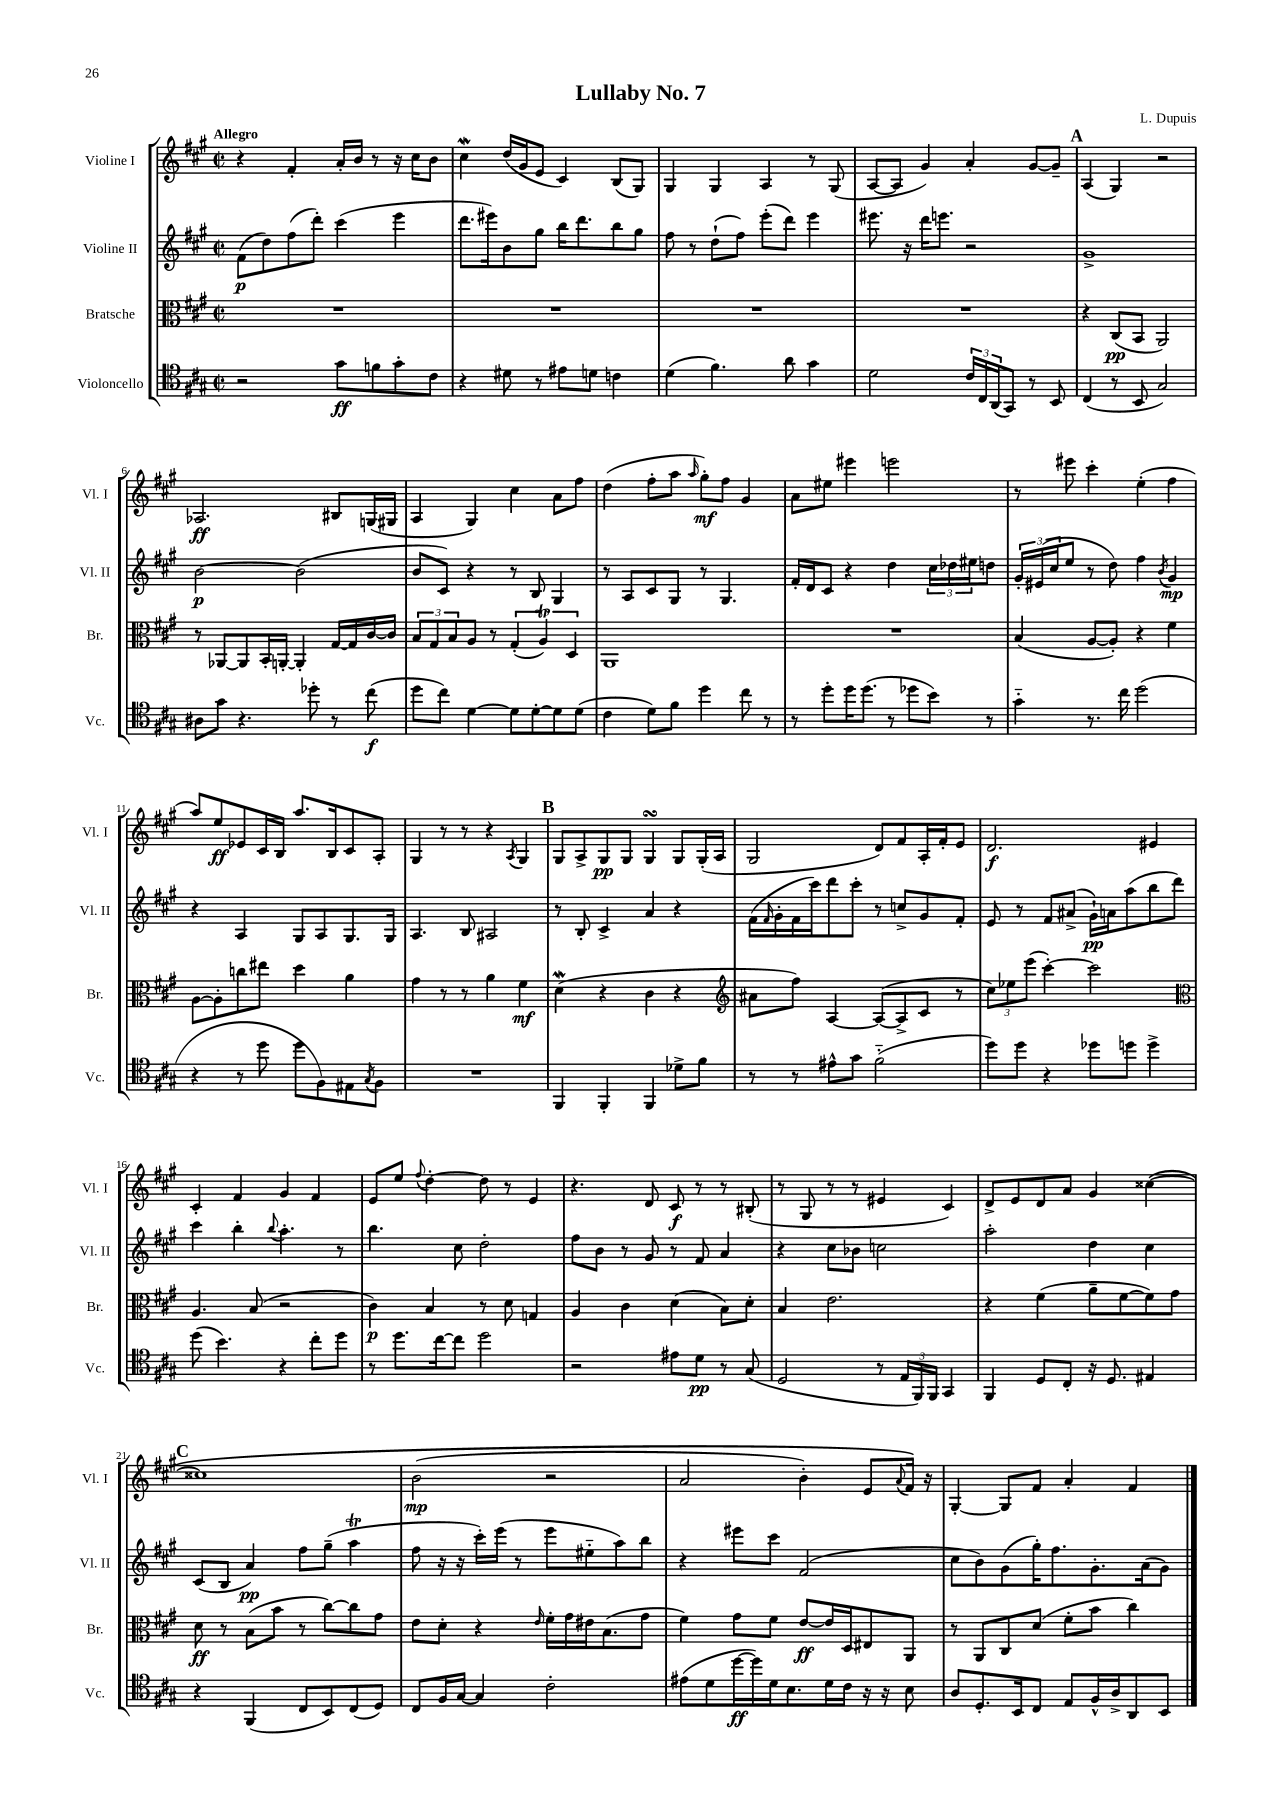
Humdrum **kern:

**kern	**kern	**kern	**kern
*staff4	*staff3	*staff2	*staff1
*clefC4	*clefC3	*clefG2	*clefG2
*k[f#c#g#]	*k[f#c#g#]	*k[f#c#g#]	*k[f#c#g#]
*M2/2	*M2/2	*M2/2	*M2/2
*met(c|)	*met(c|)	*met(c|)	*met(c|)
2r	1r	(8f#	4r
.	.	8dd)	.
.	.	(8ff#	4f#'
.	.	8ddd')	.
8g#	.	(4ccc#	16a'
.	.	.	16b
8f	.	.	8r
8g#'	.	4eee	16r
.	.	.	16cc#
8c#	.	.	8b
=	=	=	=
4r	1r	8.ddd	4cc#
.	.	16eee#)	.
8d#	.	8b	(16dd
.	.	.	16g#
8r	.	8gg#	8e
8e#	.	16bb	4c#)
.	.	8.ddd	.
8d	.	.	.
4c	.	8bb	(8B
.	.	8gg#	8G#)
=	=	=	=
(4d	1r	8ff#	4G#
.	.	8r	.
4.f#)	.	(8dd`	4G#
.	.	8ff#)	.
.	.	(8eee'	4A
8a	.	8ddd)	.
4g#	.	4eee	8r
.	.	.	(8G#
=	=	=	=
2d	1r	8.eee#	[8A
.	.	.	8A]
.	.	16r	.
.	.	16ddd	4g#)
.	.	8.eee	.
24c#	.	2r	4a'
24C#	.	.	.
(24AA	.	.	.
8GG#)	.	.	.
8r	.	.	[8g#
8BB	.	.	8g#~]
=	=	=	=
(4C#	4r	1g#^	(4A
8r	(8C#	.	4G#)
8BB	8BB	.	.
2G#)	2AA)	.	2r
=	=	=	=
8A#	8r	[2b	2.A-
8g#	[8AA-	.	.
4.r	8AA-]	.	.
.	16BB'	.	.
.	[16AA'	.	.
.	4AA']	(2b]	.
8dd-'	.	.	.
8r	[16G#	.	8B#
.	16G#]	.	.
(8cc#	[16c#	.	(16G
.	16c#]	.	16G#
=	=	=	=
8dd	12B	8b	4A
.	12G#	.	.
8cc#)	.	8c#)	.
.	12B	.	.
[4d	8A	4r	4G#)
.	8r	.	.
8d]	(6G#'	8r	4cc#
[8d'	.	8B	.
.	6A)	.	.
8d]	.	4G#	8a
.	6D	.	.
(8d	.	.	8ff#
=	=	=	=
4c#	1AA	8r	(4dd
.	.	8A	.
8d)	.	8c#	8ff#'
8f#	.	8G#	8aa
.	.	.	16qqaa
4dd	.	8r	8gg#')
.	.	4.G#	8ff#
8cc#	.	.	4g#
8r	.	.	.
=	=	=	=
8r	1r	16f#'	8a
.	.	16d	.
8dd'	.	8c#	8ee#
16dd	.	4r	4eee#
(8.dd	.	.	.
8r	.	4dd	2eee
8dd-	.	.	.
8b)	.	24cc#	.
.	.	24dd-	.
.	.	24ee#	.
8r	.	8dd	.
=	=	=	=
4g#'~	(4B	24g#'	8r
.	.	(24e#	.
.	.	24cc#	.
.	.	8ee	8eee#
8.r	[8A	8r	4ccc#'
.	8A'])	8dd)	.
16cc#	.	.	.
(2dd	4r	4ff#	(4ee'
.	.	8qb	.
.	4f#	4g#	4ff#
=	=	=	=
4r	[8A	4r	8aa)
.	8A']	.	8ee
8r	8cc	4A	8e-
8dd	8ee#	.	16c#
.	.	.	16B
8dd	4dd	8G#	8.aa
8F#)	.	8A	.
.	.	.	16B
8E#	4a	8.G#	8c#
8qG#	.	.	.
8F#	.	.	8A'
.	.	16G#	.
=	=	=	=
1r	4g#	4.A	4G#
.	8r	.	8r
.	8r	8B	8r
.	4a	2A#	4r
.	.	.	8qA
.	4f#	.	4G#
=	=	=	=
4FF#	(4d	8r	8G#
.	.	8B'	8A^
4FF#'	4r	4c#^	8G#
.	.	.	8G#
4FF#	4c#	4a	4G#
8d-^	4r	4r	8G#
8f#	.	.	(16G#'
.	.	.	16A
=	=	=	=
*	*clefG2	*	*
8r	8a#	(16f#	2G#
.	.	16qqf#	.
.	.	16g#'	.
8r	8ff#)	16f#	.
.	.	16ccc#)	.
8e#^^	[4A	8ddd	.
8g#	.	8ccc#'	.
(2f#'~	(8A_	8r	8d)
.	8A^]	8cc^	8f#
.	8c#	8g#	16A'
.	.	.	16f#'
.	8r	8f#'	8e
=	=	=	=
8dd)	12cc#)	8e	2.d
.	12ee-	.	.
8dd	.	8r	.
.	(12eee	.	.
4r	[4ccc#')	8f#	.
.	.	(8a#^	.
8dd-	2ccc#]	16g#`)	.
.	.	16a	.
8dd	.	(8aa	.
4dd^	.	8bb	4e#
.	.	8ddd)	.
=	=	=	=
*	*clefC3	*	*
(8dd	4.A	4ccc#	4c#'
4.b)	.	.	.
.	.	4bb'	4f#
.	(8B	.	.
.	.	8qqbb	.
4r	2r	4.aa'	4g#
8cc#'	.	.	4f#
8dd	.	8r	.
=	=	=	=
8r	4c#)	4.bb	8e
8.dd	.	.	8ee
.	.	.	8qqff#
.	4B	.	[4dd'
[16cc#	.	.	.
8cc#]	.	8cc#	.
2dd	8r	2dd'	8dd]
.	8d	.	8r
.	4G	.	4e
=	=	=	=
2r	4A	8ff#	4.r
.	.	8b	.
.	4c#	8r	.
.	.	8g#	8d
8e#	(4d	8r	8c#
8d	.	8f#	8r
8r	8B)	4a	8r
(8G#	8d'	.	(8B#'
=	=	=	=
2D	4B	4r	8r
.	.	.	8G#
.	2.e	8cc#	8r
.	.	8b-	8r
8r	.	2cc	4e#
24E	.	.	.
24FF#)	.	.	.
24FF#	.	.	.
4GG#	.	.	4c#)
=	=	=	=
4FF#	4r	2aa'	8d^
.	.	.	8e
8D	(4f#	.	8d
8C#'	.	.	8a
16r	8a~	4dd	4g#
8.D	.	.	.
.	[8f#	.	.
4E#	8f#])	4cc#	&([4cc##
.	8g#	.	.
=	=	=	=
4r	8d	(8c#	1cc##]
.	8r	8B	.
(4FF#	(8B	4a)	.
.	8b	.	.
8C#	8r	8ff#	.
8BB)	[8cc#)	(8gg#~	.
(8C#	8cc#]	4aa	.
8D)	8g#	.	.
=	=	=	=
8C#	8e	8ff#	(2b
16F#	8d'	16r	.
[16G#	.	16r	.
4G#]	4r	16ccc#')	.
.	.	(16eee	.
.	.	8r	.
.	16qqe	.	.
2c#'	16f#'	8eee	2r
.	16g#	.	.
.	16e#	8ee#'~	.
.	(8.B	.	.
.	.	8aa)	.
.	8g#	8bb	.
=	=	=	=
(8e#	4f#)	4r	2a
8d	.	.	.
[16dd	8g#	8eee#	.
16dd])	.	.	.
16d	8f#	8ccc#	.
8.B	.	.	.
.	[8e	(2f#	4b')
16d	16e]	.	.
16c#	16D	.	.
16r	8E#	.	8e
16r	.	.	.
.	.	.	8qqa
8B	8AA	.	16f#&)
.	.	.	16r
=	=	=	=
8A	8r	8cc#	[4G#'
8.D'	8AA	8b)	.
.	8C#	(8g#	8G#]
16BB	.	.	.
8C#	(8d	16gg#')	8f#
.	.	8.ff#	.
8E	8f#'	.	4a'
16F#^^	8b	8.g#'	.
16A^	.	.	.
8AA	4cc#)	.	4f#
.	.	(16a	.
8BB	.	8g#)	.
==	==	==	==
*-	*-	*-	*-
